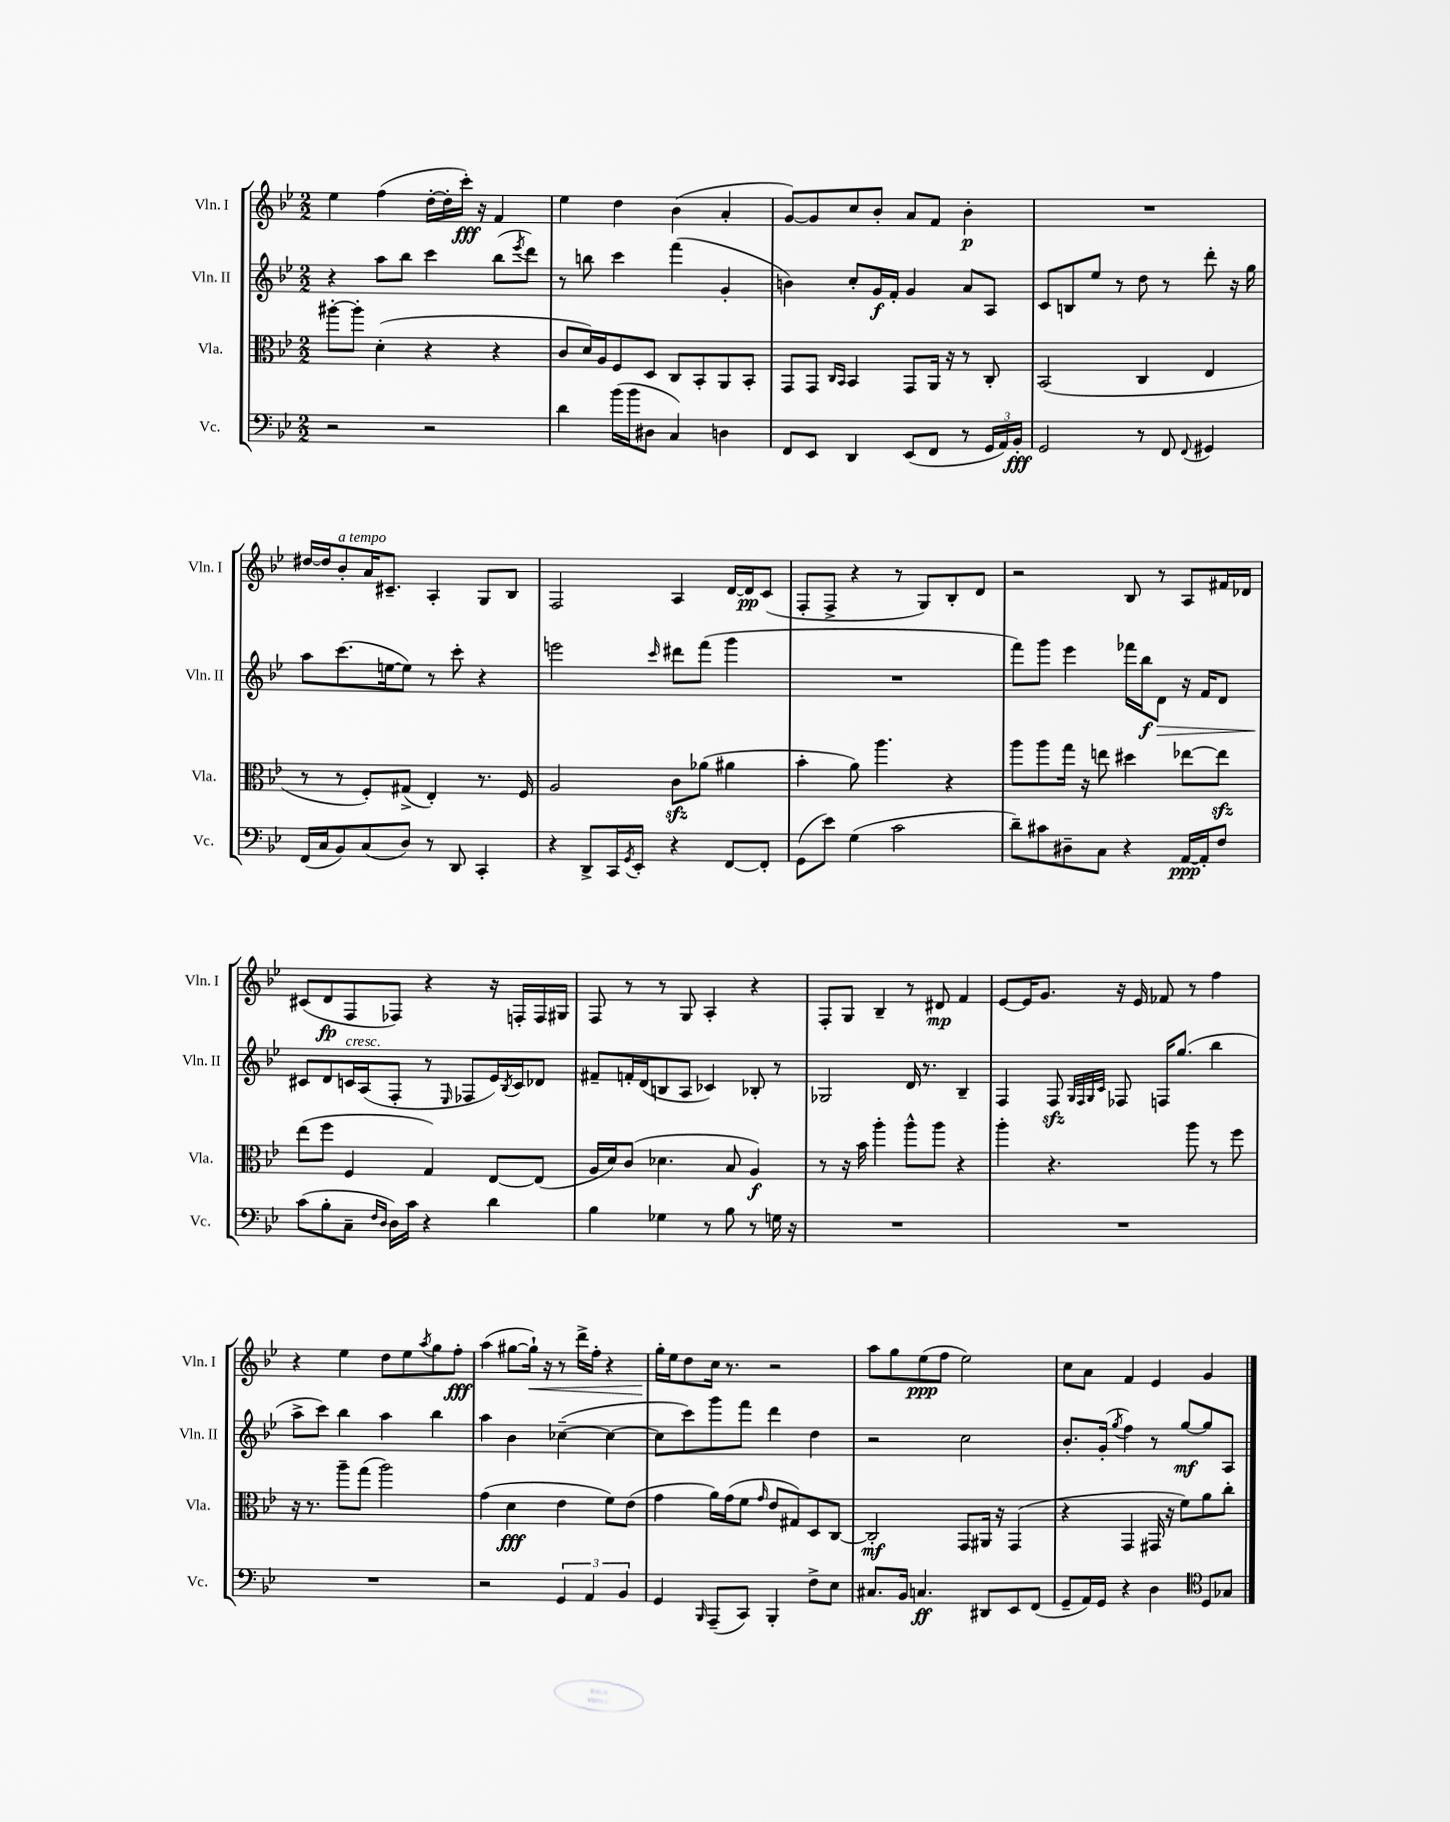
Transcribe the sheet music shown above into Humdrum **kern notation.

**kern	**kern	**kern	**kern
*staff4	*staff3	*staff2	*staff1
*clefF4	*clefC3	*clefG2	*clefG2
*k[b-e-]	*k[b-e-]	*k[b-e-]	*k[b-e-]
*M2/2	*M2/2	*M2/2	*M2/2
2r	[8aa#'	4r	4ee-
.	8aa#']	.	.
.	(4d'	8aa	(4ff
.	.	8bb-	.
2r	4r	4ccc	[16dd'
.	.	.	16dd']
.	.	.	16ccc')
.	.	.	16r
.	4r	(8bb-	4f
.	.	8qeee-	.
.	.	8ddd)	.
=	=	=	=
4d	8c	8r	4ee-
.	16d)	8bb	.
.	16A	.	.
(16b-	8F	4ccc	4dd
16b-	.	.	.
8D#	8D	.	.
4C)	8C	(4fff	(4b-
.	8BB-'	.	.
4D	8AA	4g'	4a'
.	8BB-'	.	.
=	=	=	=
8FF	8GG	4b)	[8g)
8EE-	8GG	.	8g]
.	16qqC	.	.
.	16qqBB-	.	.
4DD	4BB-	8cc'	8cc
.	.	16g	8b-'
.	.	16f'	.
(8EE-	8GG	4g	8a
8FF	16AA	.	8f
.	16r	.	.
8r	8r	8a	4b-'
24GG	8C'	8A	.
24AA)	.	.	.
24BB-'	.	.	.
=	=	=	=
2GG	(2BB-	8c	1r
.	.	8B	.
.	.	8ee-	.
.	.	8r	.
8r	4C	8dd	.
8FF	.	8r	.
8qqFF	.	.	.
4GG#	4E-	8ddd'	.
.	.	16r	.
.	.	16gg	.
=	=	=	=
(16FF	8r	8aa	[16dd#
16C	.	.	16dd#]
8BB-)	8r	(8.ccc	8b-'
(8C	8F')	.	16a
.	.	[16ee	8.c#~
8D)	(8G#^	8ee])	.
8r	4E-')	8r	4A'
8DD	.	8ccc'	.
4CC'	8.r	4r	8G
.	.	.	8B-
.	16F	.	.
=	=	=	=
4r	2A	2eee	2F
8DD^	.	.	.
16CC	.	.	.
8qGG	.	.	.
16EE-'	.	.	.
.	.	16qqccc	.
4r	8c	8ddd#	4A
.	(8a-	(8fff	.
[8FF	4a#	4ggg	[16d
.	.	.	16d]
8FF']	.	.	(8c
=	=	=	=
(8GG	4b-'	1r	8F'
8e-)	.	.	8F^
(4G	8a)	.	4r
.	4.aa	.	.
2c	.	.	8r
.	.	.	8G)
.	4r	.	8B-'
.	.	.	8d
=	=	=	=
8d~)	8aa	8fff)	2r
8c#	8aa	8ggg	.
8D#~	16gg	4eee-	.
.	16r	.	.
8C	8ee	.	.
4r	4dd#	16fff-	8B-
.	.	16bb-	.
.	.	8d	8r
[16AA	[8ee-	16r	8A
16AA']	.	16f	.
8F	8ee-]	8d	16f#
.	.	.	16d-
=	=	=	=
(8c	(8ee-	8c#	(8c#
8B-'	8ff	8d	8d
8C~	4F	16c	8F
.	.	(16A	.
16qqF	.	.	.
16qqD	.	.	.
16D)	.	8F'	8F-)
16c	.	.	.
4r	4G)	8r	4r
.	.	16qqE-	.
.	.	8F-	.
4d	[8E-	16e-)	16r
.	.	8qB-	.
.	.	16c	16F'
.	(8E-]	8d-	16F
.	.	.	16G#
=	=	=	=
4B-	16A	8f#~	8F
.	16d)	.	.
.	(8c	16f'	8r
.	.	(16d	.
4G-	4.d-	8B	8r
.	.	8A	8G
8r	.	4c-)	4A'
8B-	8B-	.	.
8r	4A)	8B-'	4r
16G	.	8r	.
16r	.	.	.
=	=	=	=
1r	8r	2G-	8F'
.	16r	.	8G
.	16b-	.	.
.	4aa'	.	4B-~
.	8aa^^	16d	8r
.	.	8.r	.
.	8aa	.	8d#
.	4r	4B-~	4f
=	=	=	=
1r	4aa'	4F	[8e-
.	.	.	16e-]
.	.	.	8.g
.	4.r	8F	.
.	.	32qqG	.
.	.	32qqF	.
.	.	32qqG	.
.	.	32qqc	.
.	.	8F-	16r
.	.	.	16e-
.	.	16F	8f-
.	.	(8.gg	.
.	8aa	.	8r
.	8r	4bb-	4ff
.	8ff	.	.
=	=	=	=
1r	16r	8aa^	4r
.	8.r	.	.
.	.	8ccc)	.
.	8aa~	4bb-	4ee-
.	(8gg	.	.
.	2aa)	4aa	8dd
.	.	.	8ee-
.	.	.	8qaa
.	.	4bb-	8gg
.	.	.	8ff'
=	=	=	=
2r	(4g	4aa	(4aa
.	4d	4b-	[8gg#
.	.	.	16gg#`])
.	.	.	16r
6GG	4e-	([4cc-~	8r
.	.	.	16ddd^
6AA	.	.	.
.	.	.	16ff'
.	8f)	4cc-_	4r
6BB-	.	.	.
.	(8e-	.	.
=	=	=	=
4GG	4g	8cc-]	16gg'
.	.	.	16ee-
.	.	8ccc)	8dd
16qqBBB-	.	.	.
(8AAA~	16a)	8ggg	16cc
.	(16g	.	8.r
8CC)	8f	8fff	.
.	16qqg	.	.
4BBB-'	8e-	4ddd	2r
.	8G#)	.	.
8F^	8D	4dd	.
8E-	[8C	.	.
=	=	=	=
8.C#	2C']	2r	8aa
.	.	.	8gg
16BB-	.	.	.
4.C	.	.	(8ee-
.	.	.	8ff
.	8GG	2cc	2ee-)
8DD#	16AA#	.	.
.	16r	.	.
8EE-	(4GG	.	.
(8FF	.	.	.
=	=	=	=
8GG~	4r	8.b-'	8cc
16AA)	.	.	8a
16GG	.	(16g'	.
.	.	8qgg	.
4r	4GG	4ff)	4f
4D	16GG#	8r	4e-
.	16r	.	.
.	8f)	[8gg	.
*clefC4	*	*	*
8D	8a	8gg]	4g
8G-	8cc'	8A	.
==	==	==	==
*-	*-	*-	*-
